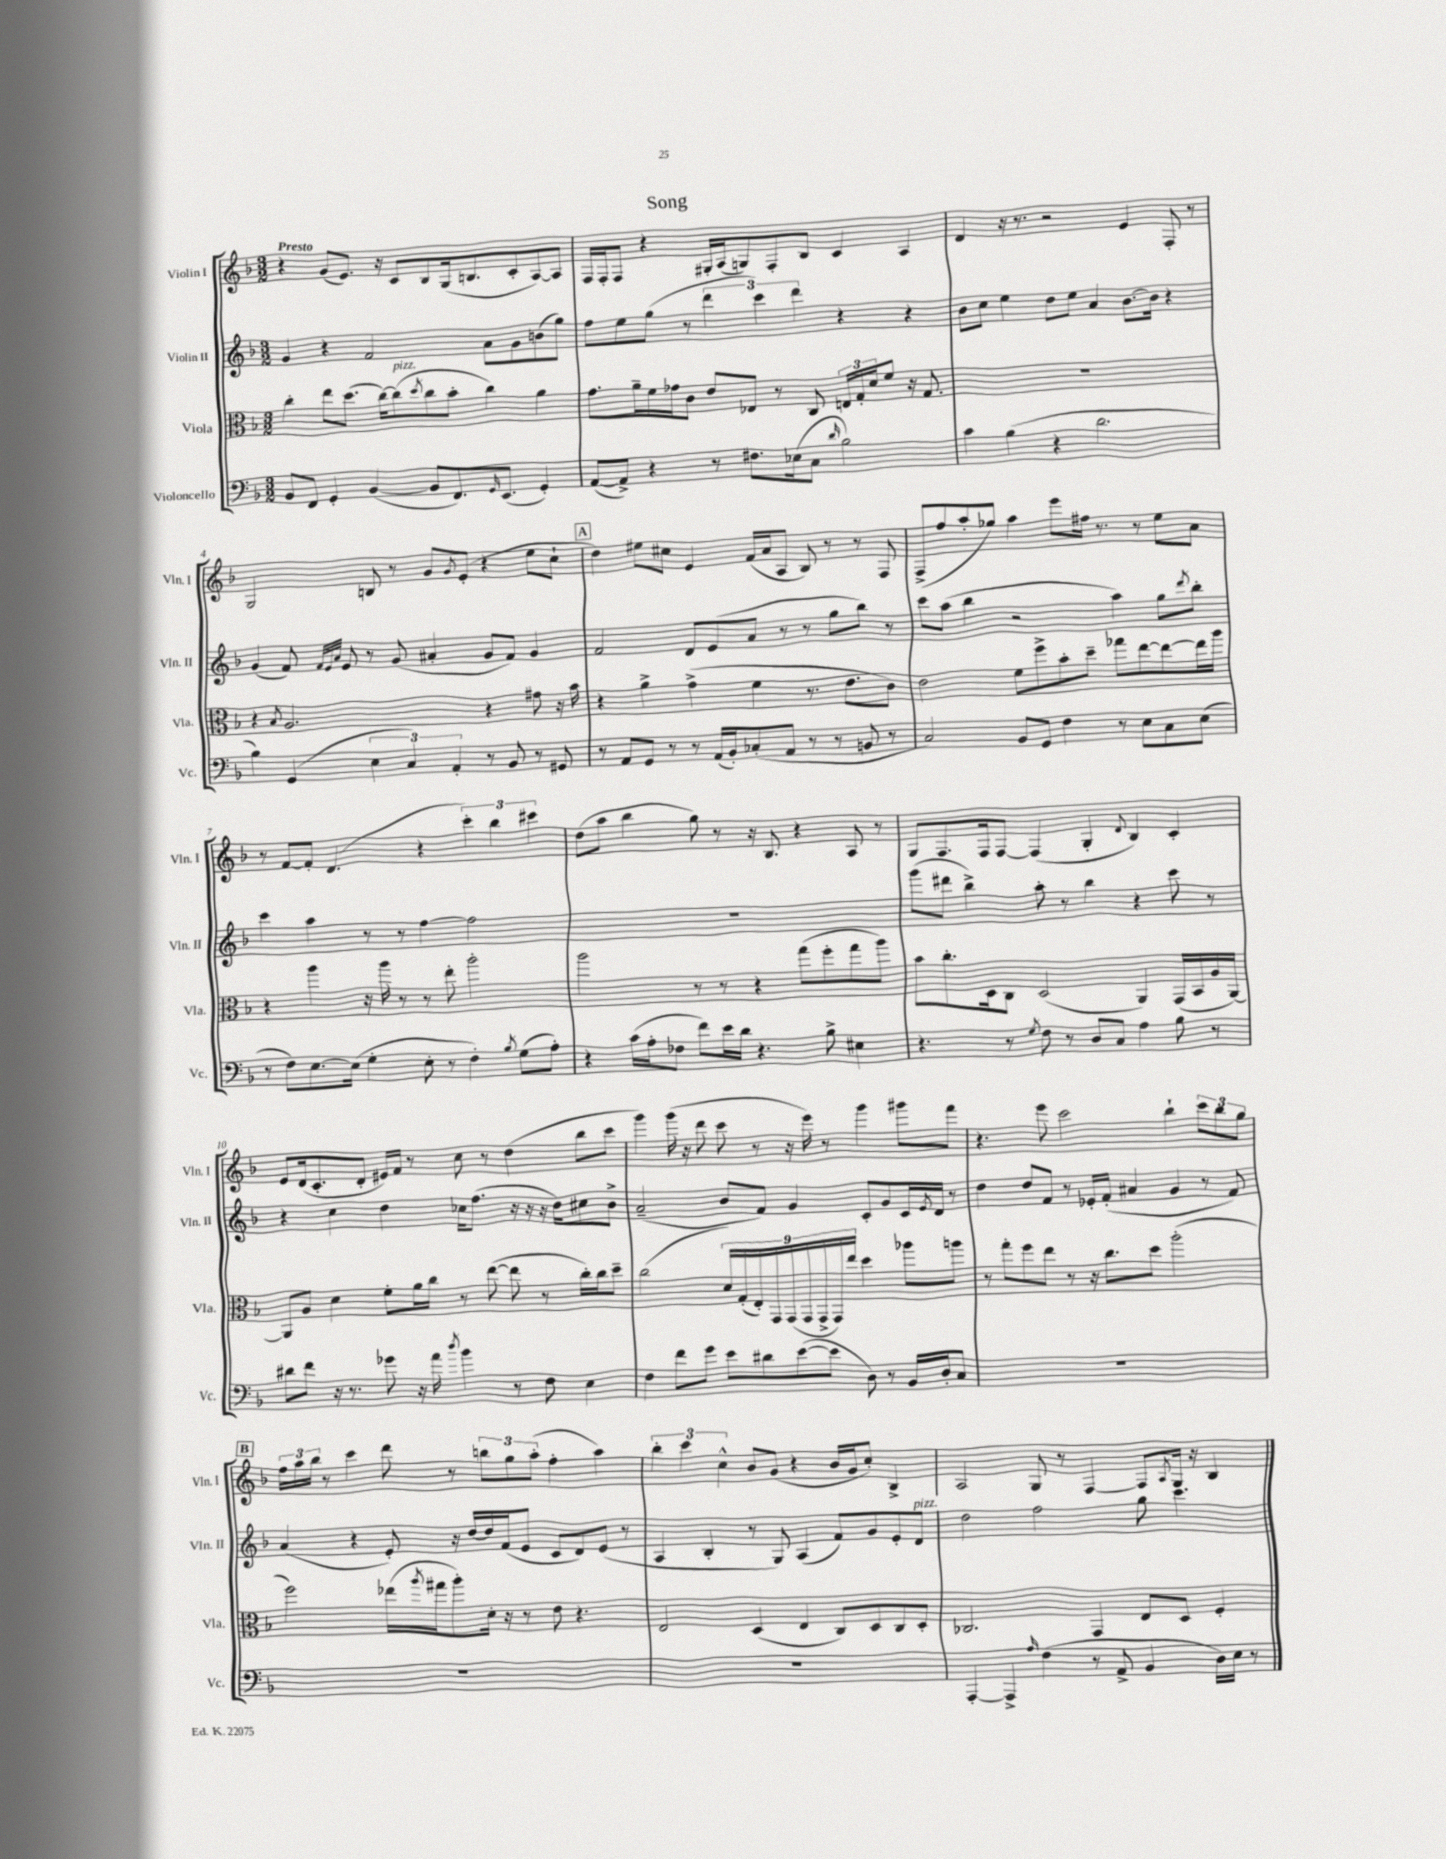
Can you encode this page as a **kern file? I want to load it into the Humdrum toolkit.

**kern	**kern	**kern	**kern
*staff4	*staff3	*staff2	*staff1
*clefF4	*clefC3	*clefG2	*clefG2
*k[b-]	*k[b-]	*k[b-]	*k[b-]
*M3/2	*M3/2	*M3/2	*M3/2
8BB-/L	4cc'\	4g/	4r
8FF/J	.	.	.
4GG'/	8ee\L	4r	(8g/L
.	(8.dd\J	.	8.e/J)
([4BB-/	.	2f/	.
.	[16cc\LK)	.	16r
.	(8cc\]	.	8c/L
.	8qdd/	.	.
8BB-/]L	8cc\	.	8B-/
8.FF/)	8b-'\J	.	(16G/k
.	.	.	8.B/
.	4cc\)	8a\L	.
16qqGG/	.	.	.
(8.EE/J	.	.	.
.	.	8g\	8c'/
4GG'/)	4a\	(8b\	[8A/)
.	.	8gg\J)	8A/]J
=	=	=	=
([8AA/L	8.g\L	8ff\L	16F/LL
.	.	.	16F'/J
8AA^/]J)	.	8ee\	8F/J
.	16a~\L	.	.
4r	16f\	(8gg\J	4r
.	16g-\J	.	.
.	8c\J	8r	.
8r	8e/L	6ddd\	16G#'/LL
.	.	.	(16A/J
8.F#\L	8E-/J	.	8G/)
.	.	6ccc\)	.
.	8r	.	8F'/
(16E-\k	.	.	.
.	.	6ddd\	.
8C\J	8C/	.	8B-/J
16qqd/	.	.	.
2B-\)	24E/LL	4r	4c/
.	24G'/	.	.
.	24d/J	.	.
.	8f/J	.	.
.	16r	4r	4A/
.	8.G/	.	.
=	=	=	=
4c\	1.r	8b-\L	4d/
.	.	8cc\J	.
(4B-\	.	4ee\	16r
.	.	.	8.r
4r	.	8dd\L	2r
.	.	8ee\J	.
2.d\	.	4a/	.
.	.	[8.b-\L	4e/
.	.	16b-\]Jk	.
.	.	4r	8F'/
.	.	.	8r
=	=	=	=
4B-\)	4r	(4g/	2G/
.	8qB-/	.	.
(4GG/	2.A/	8f/)	.
.	.	32qqf/LLL	.
.	.	32qqe/	.
.	.	32qqa/JJJ	.
.	.	8e/	.
6E\	.	8r	8B/
.	.	(8g/	8r
6C/)	.	.	.
.	.	4a#'/	8g/L
6AA'/	.	.	.
.	.	.	8qg/
.	.	.	(8e'/J
8r	4r	8g/L	4r
8BB-/	.	8f/J)	.
8r	8g#\	4g/	8ee\L
8GG#/	16r	.	8cc`\J
.	16b-\	.	.
=	=	=	=
8r	4r	2f/	4dd\)
8AA/L	.	.	.
8GG/J	4a^\	.	8ee#\L
8r	.	.	8cc#\J
8r	(4g^\	8d/L	4e/
(16AA/LL	.	(8e/	.
16BB-'/J)	.	.	.
(8C-'/	4f\	8a/J	(16f/LL
.	.	.	16a/J
8AA/J	.	8r	8A/J
8r	8.r	8r	8B-/)
8r	.	8gg\L	8r
.	8.e\L	.	.
8BB/	.	8bb-\J)	8r
8r	8c\J)	8r	8F/
=	=	=	=
2C/)	2e\	8ccc\L	(8F^/L
.	.	(8aa\J	8ff/
.	.	4bb-\	8aa'/
.	.	.	8gg-/J)
8BB-/L	8f\L	2r	4aa\
8GG/J	8ff^\	.	.
4F\	8b-'\	.	8eee\L
.	8dd~\J	.	16ff#\Jk
.	.	.	8.r
8r	8gg-\L	4aa\)	.
8E\L	[8ee\	.	8r
8C\	8ee\_	8gg\L	8ee\L
.	.	8qddd/	.
(8E\J	16ee\]L	8bb-'\J	8a\J
.	16aa\JJ	.	.
=	=	=	=
8r	4r	4ccc\	8r
8F\L)	.	.	[8f/L
[8.E\	4aa\	4aa\	8f'/]J
.	.	.	(4.d/
(16E\]Jk	.	.	.
4G'\	16r	8r	.
.	16aa\	.	.
.	8r	8r	.
8E'\	8r	[4ff\	4r
8r	8ee'\	.	.
4F'\)	2aa'\	2ff\]	6ccc'\)
.	.	.	6bb-\
8qB-/	.	.	.
(8G\L	.	.	.
.	.	.	6ccc#\
8A'\J)	.	.	.
=	=	=	=
4r	2aa\	1.r	(8dd\L
.	.	.	8aa\J
(16c\LL	.	.	4bb-\
16A'\J	.	.	.
8F-\J	.	.	.
8f\L)	8r	.	8gg\)
16e\L	8r	.	8r
16d\JJ	.	.	.
4.r	4r	.	16r
.	.	.	8.B-/
.	(8gg\L	.	4r
8B-^\	8ff'\	.	.
4E#\	8gg\	.	8A/
.	8aa\J)	.	8r
=	=	=	=
4.r	8b-\L	(8ggg\L	8G/L
.	8.cc'\	8ddd#\J	8.F/
.	.	4bb-^\)	.
.	16D\k	.	16F/k
8r	8C\J	.	[8F/J
8qG/	.	.	.
8F\	(2D/	8aa'\	(4F/]
8r	.	8r	.
8D/L	.	4bb-\	4G'/
8C/J	.	.	.
.	.	.	8qqd/
4A\	4AA/)	4r	4B-/)
8B-\	(16GG/LL	8ccc\	4c'/
.	16BB-/	.	.
8r	16A/	8r	.
.	[16AA/JJ)	.	.
=	=	=	=
8d#\L	8AA/]L	4r	8e/L
8f\J	8A/J	.	(16d/k
.	.	.	8.c'/
16r	4d\	4cc\	.
8.r	.	.	.
.	.	.	8d'/J
8g-\	8f'\L	4dd\	16e#/LL)
.	.	.	16f/JJ
16r	16a\L	.	8r
16a\	16cc\JJ	.	.
8qdd/	.	.	.
4b-\	8r	16cc-\LK	8cc\
.	.	(8.ff\J	.
.	([8ee\	.	8r
8r	8ee\]	16r	(4dd\
.	.	16r	.
8F\	8r	16r	.
.	.	16dd\LK)	.
4E\	16cc'\LL)	8cc#\	8bb-\L
.	16cc\J	.	.
.	8dd~\J	8b-^\J	8ccc\J
=	=	=	=
4F\	(2cc\	(2a~/	4ggg\)
8f\L	.	.	(16ggg\
.	.	.	16r
8g\J	.	.	8ddd\
8e\L	18d/LL)	8b-/L	8ccc\
.	(18G'/	.	.
.	18E'/)	.	.
8d#\	.	8f/J)	8r
.	18GG/	.	.
.	(18GG/	.	.
([8e\	.	4g/	16r
.	18GG/	.	.
.	.	.	16eee\)
.	18GG^/	.	.
8e\]J	.	.	8r
.	18GG/)	.	.
.	18ee/JJ	.	.
8D\)	4dd\	8c'/L	4ggg\
8r	.	8g/	.
16BB-/LL	8aa-\L	16c/L	8ggg#\L
.	.	8qe/	.
16D'/J	.	16d/JJ	.
8C/J	8aa\J	8r	8fff\J
=	=	=	=
1.r	8r	4dd\	4.r
.	8gg'\L	.	.
.	8ff\	8dd/L	.
.	8ee\J	8f/J	8eee\
.	8r	8r	2ccc\
.	16r	16e-'/LL	.
.	8.cc\L	(16f'/JJ	.
.	.	4a#/	.
.	8dd\J	.	.
.	(2aa'\	4g/	4bb-`\
.	.	8r	12ccc\L
.	.	.	12bb-\
.	.	8f/)	.
.	.	.	12gg\J
=	=	=	=
1.r	2ff\)	(4a/	24ff\LL
.	.	.	24aa\
.	.	.	24bb-\JJ
.	.	.	8r
.	.	4r	4ccc\
.	(16ee-\LL	8e'/)	8ddd\
.	8qaa/	.	.
.	16gg#\J	.	.
.	8aa'\)	16r	8r
.	.	[16dd/LL	.
.	16d'\Jk	16dd/]	12bb\L
.	16r	(16f/J	.
.	.	.	12gg\
.	8r	8e/J	.
.	.	.	(12aa'\J
.	8e\	8c/L	4ff'\
.	4.r	8d/)	.
.	.	(8e/J	4aa\)
.	.	8r	.
=	=	=	=
1.r	2E/	4A/	6bb-'\
.	.	.	6ccc\
.	.	4B-'/	.
.	.	.	6cc^^\
.	(4D/	8r	8b-/L
.	.	8G/)	(8g/J
.	4E/	(4A/	4r
.	8C/L)	8f/L)	16b-/LL
.	.	.	16g/J
.	8D/	8g/	8cc'/J)
.	8C/	8e'/	4B-^/
.	8D'/J	8d/J	.
=	=	=	=
[4AAA'/	2.C-/	2dd\	2A/
4AAA^/]	.	.	.
16qqA/	.	.	.
(4F\	.	2ff\	8G/
.	.	.	8r
8r	4GG/	.	[4F/
8AA^/	.	.	.
4BB-/	8E/L	8gg\	8F/]L
.	.	.	8qA/
.	8D/J	4.ccc\	16G/Jk
.	.	.	16r
16D\LL)	4F'/	.	4B-/
16E\JJ	.	.	.
8r	.	.	.
==	==	==	==
*-	*-	*-	*-
